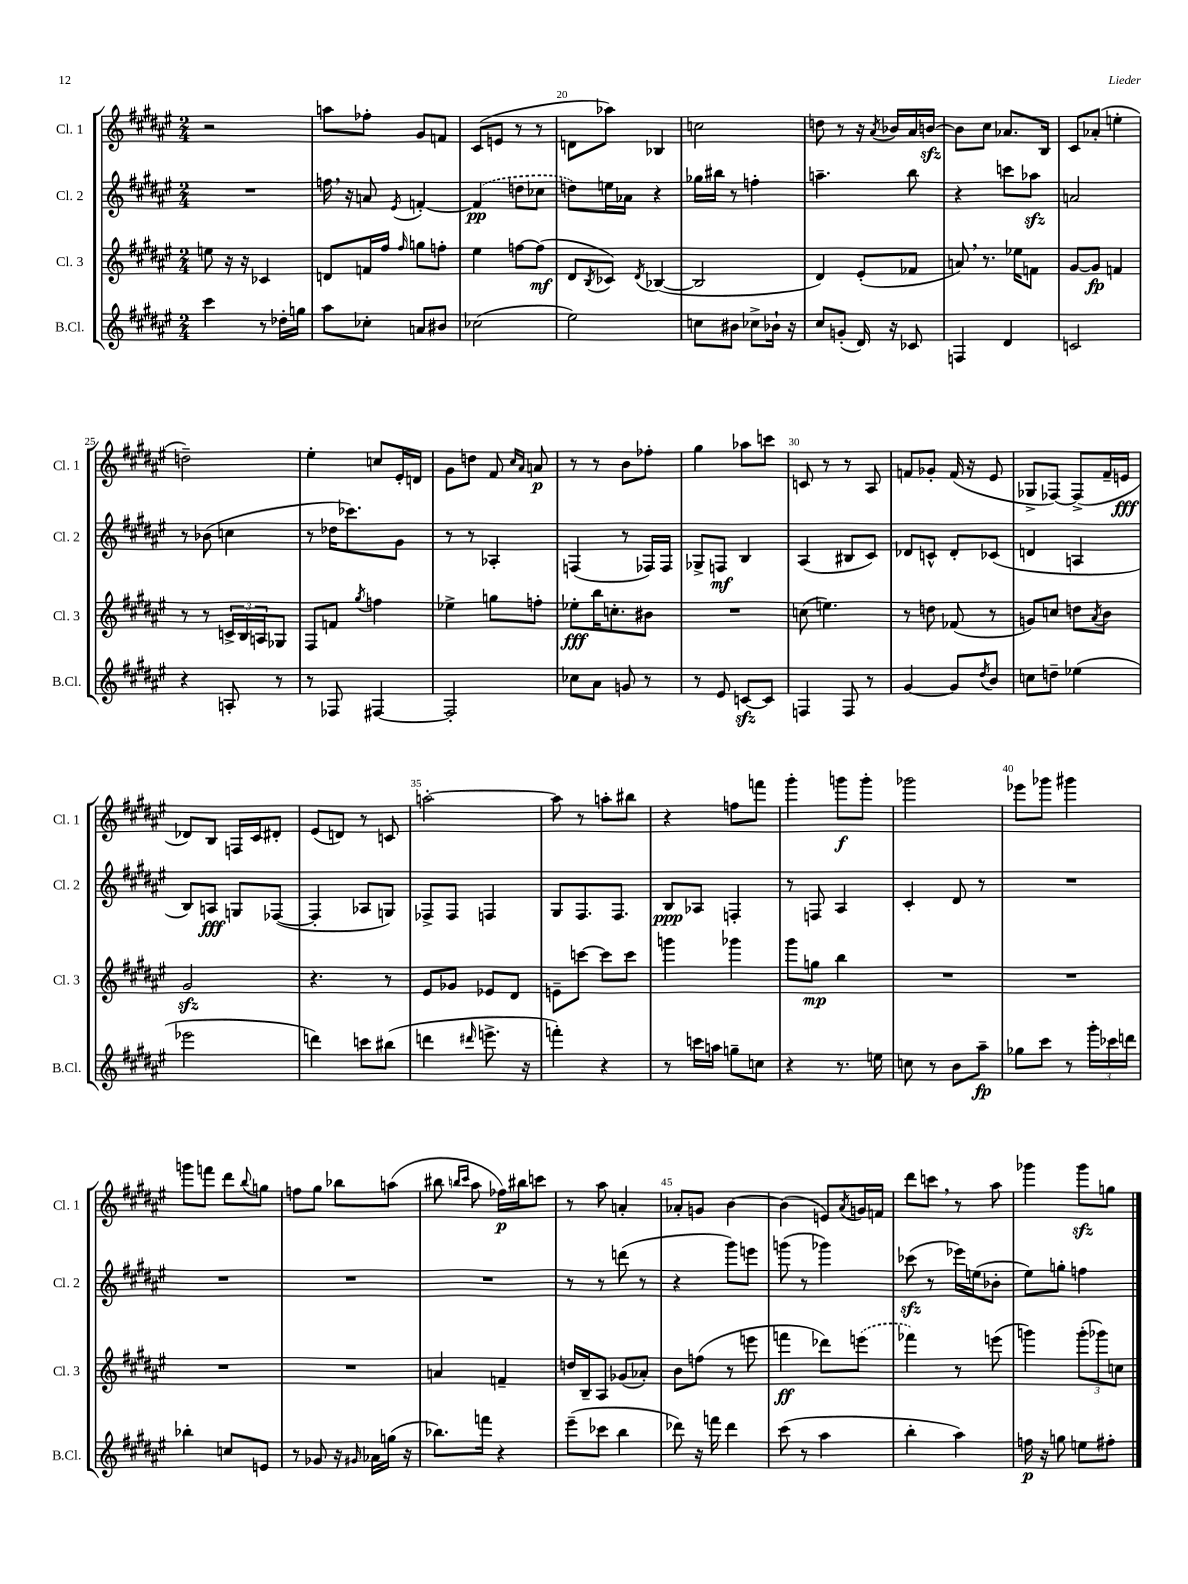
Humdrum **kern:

**kern	**dynam	**kern	**dynam	**kern	**dynam	**kern	**dynam
*part4	*part4	*part3	*part3	*part2	*part2	*part1	*part1
*staff4	*staff4	*staff3	*staff3	*staff2	*staff2	*staff1	*staff1
*I"B.Cl.	*	*I"Cl. 3	*	*I"Cl. 2	*	*I"Cl. 1	*
*I'B.Cl.	*	*I'Cl. 3	*	*I'Cl. 2	*	*I'Cl. 1	*
*clefG2	*	*clefG2	*	*clefG2	*	*clefG2	*
*k[f#c#g#d#a#e#]	*	*k[f#c#g#d#a#e#]	*	*k[f#c#g#d#a#e#]	*	*k[f#c#g#d#a#e#]	*
*M2/4	*	*M2/4	*	*M2/4	*	*M2/4	*
=17	=17	=17	=17	=17	=17	=17	=17
4ccc#\	.	8een\	.	2r	.	2r	.
.	.	16r	.	.	.	.	.
.	.	16r	.	.	.	.	.
8r	.	4c-X/	.	.	.	.	.
16dd-X'\LL	.	.	.	.	.	.	.
16ggn\JJ	.	.	.	.	.	.	.
=18	=18	=18	=18	=18	=18	=18	=18
8aa#\L	.	8dn/L	.	16ffn,\	.	8aan\L	.
.	.	.	.	16r	.	.	.
8cc-X'\J	.	16fn/L	.	8an/	.	8ff-X'\J	.
.	.	16ff#/JJ	.	.	.	.	.
.	.	16qqff#/	.	8qe#/	.	.	.
8an/L	.	8ggn\L	.	[4fn'/	.	8g#/L	.
8b#X/J	.	8ffn'\J	.	.	.	8fn/J	.
=19	=19	=19	=19	=19	=19	=19	=19
(2cc-X\	.	4ee#\	.	(4f/]	pp	(8c#/L	.
.	.	.	.	.	.	8en/J	.
.	.	[8ffn\L	.	8ddn\L	.	8r	.
.	.	(8ff\J]	mf	8cc-X\J	.	8r	.
=20	=20	=20	=20	=20	=20	=20	=20
2ee#\)	.	8d#/L	.	8ddn\L)	.	8dn\L	.
.	.	8qB/	.	.	.	.	.
.	.	8c-X/J)	.	16een\L	.	8aa-X\J)	.
.	.	.	.	16a-X\JJ	.	.	.
.	.	8qd#/	.	.	.	.	.
.	.	([4B-X/	.	4r	.	4B-X/	.
=21	=21	=21	=21	=21	=21	=21	=21
8ccn\L	.	2B-/]	.	16gg-X\LL	.	2ccn\	.
.	.	.	.	16bb#X\JJ	.	.	.
8b#X\J	.	.	.	8r	.	.	.
8cc-X^\L	.	.	.	4ffn'\	.	.	.
16b-X`\Jk	.	.	.	.	.	.	.
16r	.	.	.	.	.	.	.
=22	=22	=22	=22	=22	=22	=22	=22
8cc#/L	.	4d#/)	.	4.aan~\	.	8ddn\	.
(8gn'/J	.	.	.	.	.	8r	.
16d#/)	.	(8e#'/L	.	.	.	16r	.
.	.	.	.	.	.	8qa#/	.
16r	.	.	.	.	.	16b-X/LL	.
8c-X/	.	8f-X/J	.	8bb\	.	16a#/	.
.	.	.	.	.	.	[16bnzz/JJ	.
=23	=23	=23	=23	=23	=23	=23	=23
4Fn/	.	8an,/)	.	4r	.	8b\L]	.
.	.	8.r	.	.	.	8cc#\J	.
4d#/	.	.	.	8cccn\L	.	8.a-X/L	.
.	.	16ee-X\KL	.	.	.	.	.
.	.	8fn\J	.	8aa-Xzz\J	.	.	.
.	.	.	.	.	.	16B/Jk	.
=24	=24	=24	=24	=24	=24	=24	=24
2cn/	.	[8g#/L	.	2an/	.	8c#/L	.
.	.	8g#/J]	fp	.	.	(8a-X'/J	.
.	.	4fn/	.	.	.	4een'\	.
!!LO:LB:g=z
=25	=25	=25	=25	=25	=25	=25	=25
4r	.	8r	.	8r	.	2ddn~\)	.
.	.	8r	.	(8b-X\	.	.	.
8An'/	.	24cn^/LL	.	4ccn\	.	.	.
.	.	24B/	.	.	.	.	.
.	.	24An/J	.	.	.	.	.
8r	.	8G-X/J	.	.	.	.	.
=26	=26	=26	=26	=26	=26	=26	=26
8r	.	8F#/L	.	8r	.	4ee#'\	.
8F-X/	.	8fn/J	.	16dd-X\KL	.	.	.
.	.	.	.	8.ccc-X\)	.	.	.
.	.	8qgg#/	.	.	.	.	.
[4F#X/	.	4ffn\	.	.	.	8ccn/L	.
.	.	.	.	8g#\J	.	16e#'/L	.
.	.	.	.	.	.	16dn/JJ	.
=27	=27	=27	=27	=27	=27	=27	=27
2F#'/]	.	4ee-X^\	.	8r	.	8g#\L	.
.	.	.	.	8r	.	8ddn\J	.
.	.	8ggn\L	.	4A-X'/	.	8f#/	.
.	.	.	.	.	.	16qqcc#/LL	.
.	.	.	.	.	.	16qqa#/JJ	.
.	.	8ffn'\J	.	.	.	8an/	p
=28	=28	=28	=28	=28	=28	=28	=28
8cc-X\L	.	8ee-X'\L	fff	(4Fn/	.	8r	.
8a#\J	.	16bb\K	.	.	.	8r	.
.	.	8.ccn'\	.	.	.	.	.
8gn/	.	.	.	8r	.	8b\L	.
8r	.	8b#X\J	.	16F-X/LL)	.	8ff-X'\J	.
.	.	.	.	16F-/JJ	.	.	.
=29	=29	=29	=29	=29	=29	=29	=29
8r	.	2r	.	8G-X^/L	.	4gg#\	.
8e#/	.	.	.	8Fn/J	mf	.	.
[8cnzz/L	.	.	.	4B/	.	8aa-X\L	.
8c/J]	.	.	.	.	.	8cccn\J	.
=30	=30	=30	=30	=30	=30	=30	=30
4Fn/	.	(8ccn\	.	(4A#/	.	8cn/	.
.	.	4.een\)	.	.	.	8r	.
8F/	.	.	.	8B#X/L	.	8r	.
8r	.	.	.	8c#/J)	.	8A#/	.
=31	=31	=31	=31	=31	=31	=31	=31
[4g#/	.	8r	.	8d-X/L	.	8fn/L	.
.	.	8ddn\	.	8cn^^/J	.	8g-X'/J	.
8g#/L]	.	(8f-X/	.	8d-'/L	.	(16f/	.
.	.	.	.	.	.	16r	.
8qdd#/	.	.	.	.	.	.	.
8b/J	.	8r	.	(8c-X/J	.	8e#/	.
=32	=32	=32	=32	=32	=32	=32	=32
8ccn\L	.	8gn/L)	.	4dn/	.	8G-X^/L	.
8ddn~\J	.	8ccn/J	.	.	.	[8F-X/J)	.
(4ee-X\	.	8ddn\L	.	4An/	.	(8F-^/L]	.
.	.	8qa#/	.	.	.	.	.
.	.	8b\J	.	.	.	16f#~/L	.
.	.	.	.	.	.	16en/JJ	fff
!!LO:LB:g=z
=33	=33	=33	=33	=33	=33	=33	=33
2eee-X\	.	2g#zz/	.	8B/L)	.	8d-X/L)	.
.	.	.	.	8An/J	fff	8B/J	.
.	.	.	.	8Gn/L	.	16Fn/LL	.
.	.	.	.	.	.	16c#/J	.
.	.	.	.	([8F-X/J	.	8d#X'/J	.
=34	=34	=34	=34	=34	=34	=34	=34
4dddn\)	.	4.r	.	4F-'/]	.	(8e#/L	.
.	.	.	.	.	.	8dn/J)	.
8cccn\L	.	.	.	8A-X/L	.	8r	.
(8bb#X\J	.	8r	.	8Gn/J)	.	8cn/	.
=35	=35	=35	=35	=35	=35	=35	=35
4dddn\	.	8e#/L	.	8F-X^/L	.	[2aan'\	.
.	.	8g-X/J	.	8F-/J	.	.	.
16qqddd#X/	.	.	.	.	.	.	.
8.eeen^\	.	8e-X/L	.	4Fn/	.	.	.
.	.	8d#/J	.	.	.	.	.
16r	.	.	.	.	.	.	.
=36	=36	=36	=36	=36	=36	=36	=36
4fffn'\)	.	8en~\L	.	8G#/L	.	8aa\]	.
.	.	[8cccn\J	.	8.F#/	.	8r	.
4r	.	8ccc\L]	.	.	.	8aan'\L	.
.	.	.	.	8.F#/J	.	.	.
.	.	8ccc\J	.	.	.	8bb#X\J	.
=37	=37	=37	=37	=37	=37	=37	=37
8r	.	4gggn\	.	8B/L	ppp	4r	.
16cccn\LL	.	.	.	8A-X/J	.	.	.
16aan\JJ	.	.	.	.	.	.	.
8ggn~\L	.	4ggg-X\	.	4Fn'/	.	8ffn\L	.
8ccn\J	.	.	.	.	.	8fffn\J	.
=38	=38	=38	=38	=38	=38	=38	=38
4r	.	8ggg#\L	.	8r	.	4ggg#'\	.
.	.	8ggn\J	mp	8Fn/	.	.	.
8.r	.	4bb\	.	4A#/	.	8gggn\L	f
.	.	.	.	.	.	8ggg'\J	.
16een\	.	.	.	.	.	.	.
=39	=39	=39	=39	=39	=39	=39	=39
8ccn\	.	2r	.	4c#'/	.	2ggg-X\	.
8r	.	.	.	.	.	.	.
8b\L	.	.	.	8d#/	.	.	.
8aa#~\J	fp	.	.	8r	.	.	.
=40	=40	=40	=40	=40	=40	=40	=40
8gg-X\L	.	2r	.	2r	.	8eee-X\L	.
8ccc#\J	.	.	.	.	.	8ggg-X\J	.
8r	.	.	.	.	.	4ggg#X\	.
24ggg#'\LL	.	.	.	.	.	.	.
24ccc-X\	.	.	.	.	.	.	.
24dddn\JJ	.	.	.	.	.	.	.
!!LO:LB:g=z
=41	=41	=41	=41	=41	=41	=41	=41
4bb-X'\	.	2r	.	2r	.	8gggn\L	.
.	.	.	.	.	.	8fffn\J	.
8ccn/L	.	.	.	.	.	8ddd#\L	.
.	.	.	.	.	.	8qqbb/	.
8en/J	.	.	.	.	.	8ggn\J	.
=42	=42	=42	=42	=42	=42	=42	=42
8r	.	2r	.	2r	.	8ffn\L	.
8g-X/	.	.	.	.	.	8gg#\J	.
16r	.	.	.	.	.	8bb-X\L	.
16qqg#X/	.	.	.	.	.	.	.
16a-X\LL	.	.	.	.	.	.	.
(16ggn\JJ	.	.	.	.	.	(8aan\J	.
16r	.	.	.	.	.	.	.
=43	=43	=43	=43	=43	=43	=43	=43
8.bb-X\L)	.	4an/	.	2r	.	8bb#X\	.
.	.	.	.	.	.	16qqbbn/LL	.
.	.	.	.	.	.	16qqccc#/JJ	.
.	.	.	.	.	.	8aa#\	.
16fffn\Jk	.	.	.	.	.	.	.
4r	.	4fn~/	.	.	.	16ff-X\LL)	p
.	.	.	.	.	.	16bb#X\J	.
.	.	.	.	.	.	8cccn\J	.
=44	=44	=44	=44	=44	=44	=44	=44
(8eee#~\L	.	16ddn/LL	.	8r	.	8r	.
.	.	16B~/J	.	.	.	.	.
8ccc-X\J	.	8A#/J	.	8r	.	8aa#\	.
4bb\	.	(8g-X/L	.	(8dddn\	.	4an'/	.
.	.	8a-X'/J)	.	8r	.	.	.
=45	=45	=45	=45	=45	=45	=45	=45
8ddd-X\)	.	8b\L	.	4r	.	8a-X'/L	.
16r	.	(8ffn\J	.	.	.	8gn/J	.
16fffn\	.	.	.	.	.	.	.
4ddd-\	.	8r	.	8ggg#\L)	.	[4b\	.
.	.	8eeen\	.	8eeen\J	.	.	.
=46	=46	=46	=46	=46	=46	=46	=46
(8ccc#\	.	4fffn\	ff	(8gggn\	.	(4b\]	.
8r	.	.	.	8r	.	.	.
4aa#\	.	8ddd-X\L)	.	4ggg-X\)	.	8en/L)	.
.	.	.	.	.	.	8qa#/	.
.	.	(8eeen\J	.	.	.	16gn/L	.
.	.	.	.	.	.	16fn/JJ	.
=47	=47	=47	=47	=47	=47	=47	=47
4bb'\	.	4fff-X\)	.	(8ccc-Xzz\	.	8ddd#\L	.
.	.	.	.	8r	.	8cccn,\J	.
4aa#\)	.	8r	.	16eee-X\LL)	.	8r	.
.	.	.	.	(16een\J	.	.	.
.	.	(8eeen\	.	8b-X'\J	.	8aa#\	.
=48	=48	=48	=48	=48	=48	=48	=48
16ffn\	p	4gggn\)	.	8ee#\L)	.	4ggg-X\	.
16r	.	.	.	.	.	.	.
8ggn\	.	.	.	8ggn'\J	.	.	.
8een\L	.	(12ggg'\L	.	4ffn\	.	8ggg-zz\L	.
.	.	12ggg-X\)	.	.	.	.	.
8ff#X'\J	.	.	.	.	.	8ggn\J	.
.	.	12ccn\J	.	.	.	.	.
==	==	==	==	==	==	==	==
*-	*-	*-	*-	*-	*-	*-	*-
